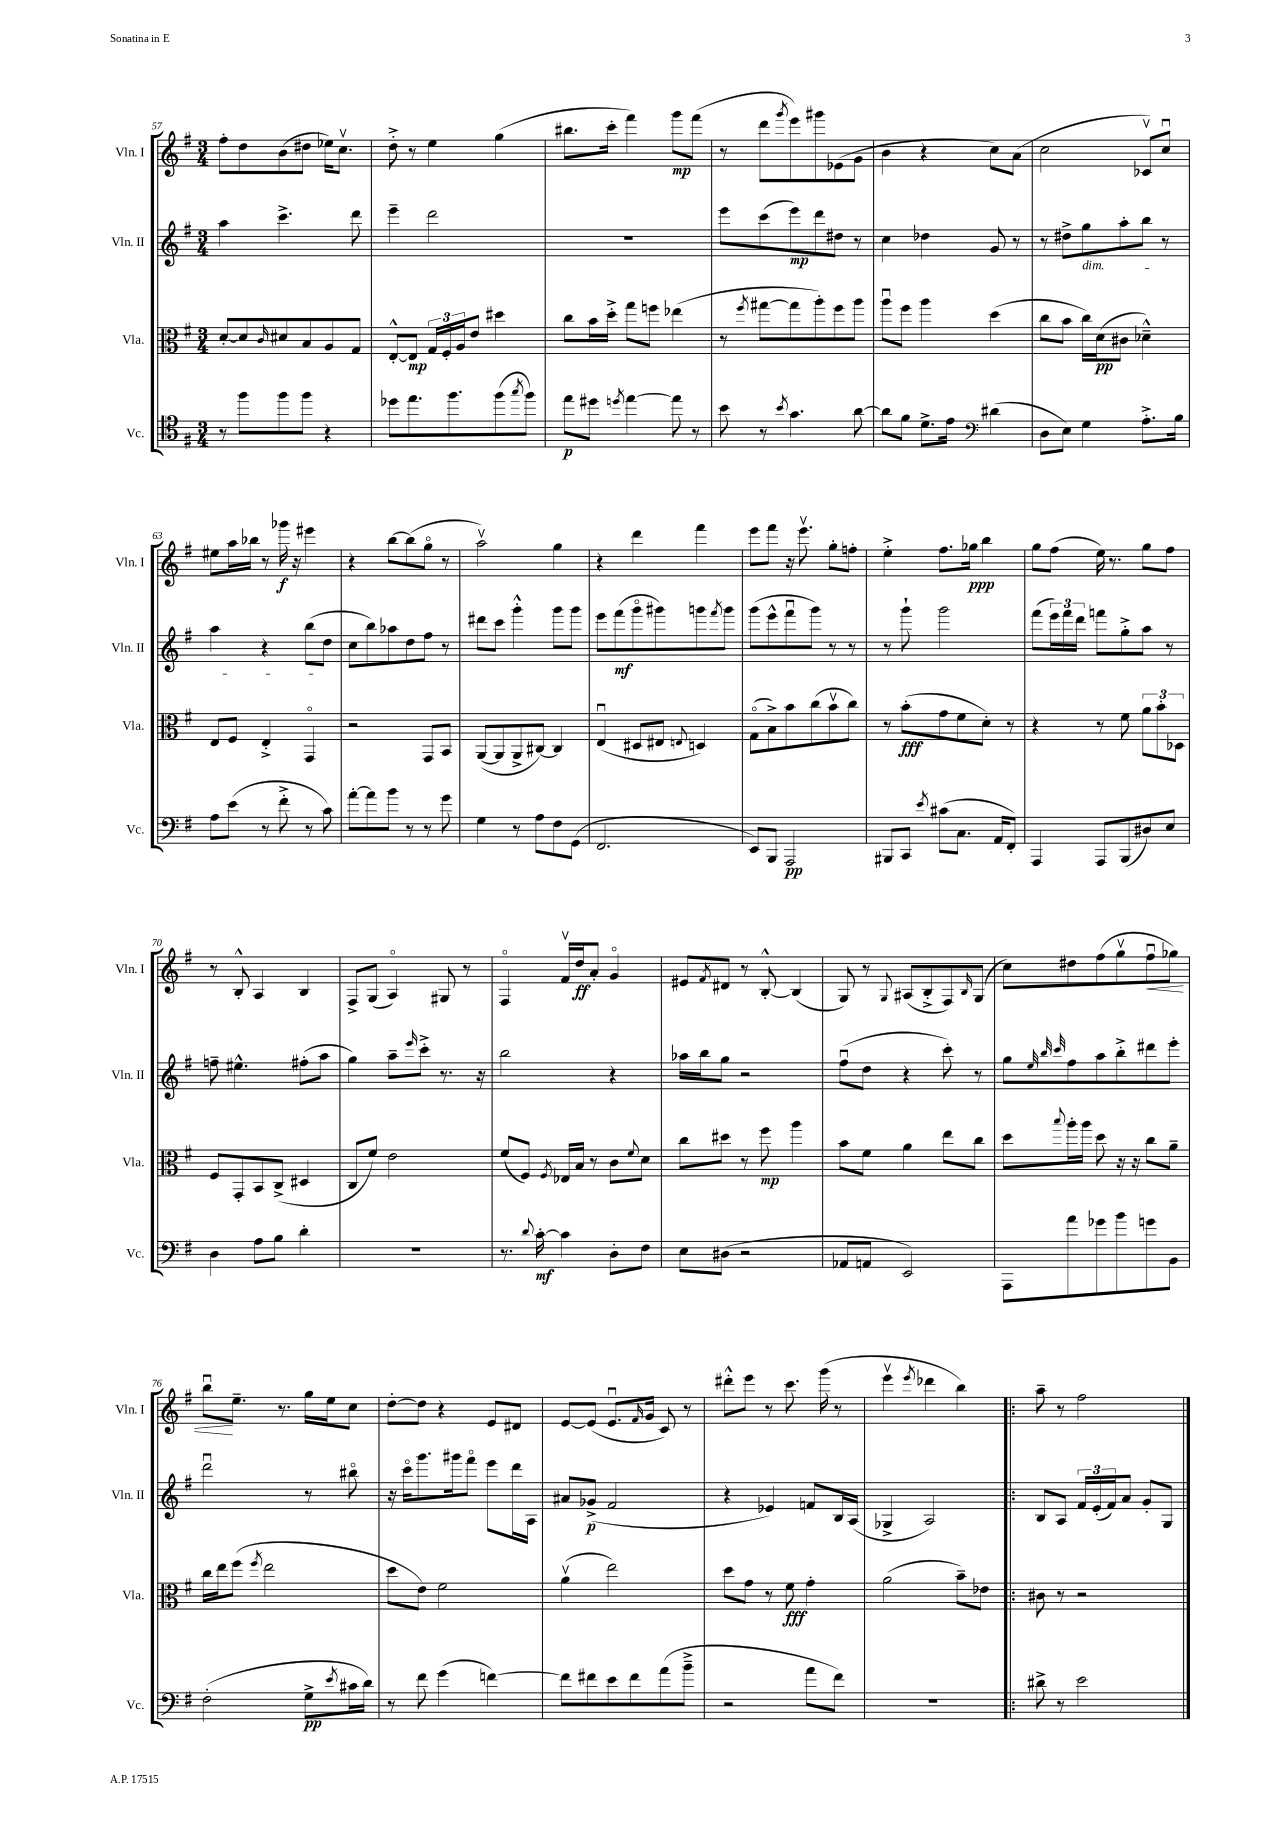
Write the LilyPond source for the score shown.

<<
\new StaffGroup <<
\new Staff = "s0" \with { instrumentName = "Vln. I" shortInstrumentName = "Vln. I" } {
    \clef treble \key g \major \numericTimeSignature \time 3/4
    fis''8-. d''8 b'8( dis''8 ees''16) c''8.\upbow |
    d''8-.-> r8 e''4 g''4( |
    bis''8. c'''16-. fis'''4) g'''8\mp fis'''8( |
    r8 d'''8 \acciaccatura { g'''8 } e'''8) gis'''8 ees'8( g'8 |
    b'4 r4 c''8) a'8( |
    c''2 ces'8\upbow) c''8\downbow |
    eis''8 a''16 bes''16 r8 ges'''16\f r16 eis'''4 |
    r4 b''8~ b''8( g''8\flageolet r8 |
    a''2\upbow) g''4 |
    r4 d'''4 fis'''4 |
    e'''8 fis'''8 r16 e'''8.\upbow g''8-. f''8-. |
    e''4-.-> fis''8. ges''16\ppp b''4 |
    g''8 fis''8( e''16) r8. g''8 fis''8 |
    r8 b8-.-^ a4 b4 |
    fis8-> g8( a4\flageolet) gis8 r8 |
    fis4\flageolet fis'16\upbow d''16\ff a'8-. g'4\flageolet |
    eis'8 \acciaccatura { fis'8 } dis'8 r8 b8~-.-^ b4( |
    g8) r8 \appoggiatura { g8 } ais8( b8-.-> fis8) \grace { b16 } g8( |
    c''8) dis''8 fis''8( g''8\upbow fis''8\downbow\< ges''8) |
    b''8\downbow\! e''8.-- r8. g''16 e''16 c''8 |
    d''8~-. d''8 r4 e'8 dis'8 |
    e'8~ e'8( e'8.\downbow \grace { fis'16 } g'16 c'8) r8 |
    dis'''8-.-^ e'''8 r8 c'''8. g'''16( r8 |
    e'''4\upbow \acciaccatura { e'''8 } des'''4 b''4) |
    \bar ".|:" a''8-- r8 fis''2 \bar "|." |
}
\new Staff = "s1" \with { instrumentName = "Vln. II" shortInstrumentName = "Vln. II" } {
    \clef treble \key g \major \numericTimeSignature \time 3/4
    a''4 c'''4.-> d'''8 |
    e'''4-- d'''2 |
    R2. |
    e'''8 c'''8( e'''8\mp) d'''8 dis''8 r8 |
    c''4 des''4 g'8 r8 |
    r8 dis''8-> g''8\dim a''8-. b''8 r8 |
    a''4 r4 b''8( d''8\! |
    c''8 b''8) aes''8 d''8 fis''8 r8 |
    dis'''8 c'''8 g'''4-.-^ g'''8 g'''8 |
    e'''8 fis'''8\mf( g'''8\flageolet gis'''8) g'''8 \acciaccatura { fis'''8 } g'''8 |
    g'''8( e'''8-^ fis'''8\downbow g'''8) r8 r8 |
    r8 g'''8-! g'''2 |
    fis'''8( \tuplet 3/2 { e'''16) fis'''16 d'''16 } f'''8 g''8-.-> a''8 r8 |
    f''8-- eis''4.-^ fis''8-.( a''8 |
    g''4) a''8-- \grace { e'''16 } c'''8-.-> r8. r16 |
    b''2 r4 |
    aes''16 b''16 g''8 r2 |
    fis''8\downbow( d''8 r4 c'''8-.) r8 |
    g''8 \grace { e''32 b''32 c'''32 } fis''8 a''8 b''8-.-> dis'''8 e'''8-. |
    d'''2\downbow r8 bis''8\flageolet |
    r16 c'''16\flageolet g'''8. gis'''16 fis'''8\flageolet e'''8 d'''16 a16 |
    ais'8 ges'8->\p( fis'2 |
    r4 ees'4) f'8 b16 a16( |
    ges4-> a2) |
    \bar ".|:" b8 a8 \tuplet 3/2 { fis'16 e'16-.( fis'16) } a'8 g'8-. g8 \bar "|." |
}
\new Staff = "s2" \with { instrumentName = "Vla." shortInstrumentName = "Vla." } {
    \clef alto \key g \major \numericTimeSignature \time 3/4
    d'8~-. d'8 \grace { c'16 } dis'8 b8 a8 g8 |
    e8~-.-^ e8\mp \tuplet 3/2 { g16 fis16-. a16 } e'8 dis''4 |
    c''8 b'16 d''16-.-> g''8 f''8 ees''4( |
    r8 \acciaccatura { fis''8 } gis''8~ gis''8 a''8-.) fis''8 a''8 |
    a''8\downbow fis''8 a''4 d''4( |
    c''8 b'8 c''16) d'16\pp( cis'8 des'4---^) |
    e8 fis8 e4-.-> g,4\flageolet |
    r2 g,8 b,8 |
    a,8~( a,8 a,8-> cis8~) cis4 |
    e4\downbow( dis8 eis8 \appoggiatura { e8 } d4) |
    g8\flageolet( b8->) b'8 c''8( b'8\upbow c''8) |
    r8 b'8-.\fff( g'8 fis'8 d'8-.) r8 |
    r4 r8 fis'8 \tuplet 3/2 { a'8 b'8-. des8 } |
    fis8 g,8-. b,8 c8->( dis4 |
    c8 fis'8) e'2 |
    fis'8( fis8) \acciaccatura { fis8 } ees16 b16 r8 c'8 \appoggiatura { fis'8 } d'8 |
    c''8 dis''8 r8 fis''8\mp a''4 |
    b'8 fis'8 a'4 e''8 c''8 |
    d''8 \appoggiatura { b''8 } a''16-. a''16 d''8 r16 r16 c''8 a'8-- |
    c''16 e''16 fis''8( \acciaccatura { fis''8 } e''2 |
    d''8 e'8) fis'2 |
    a'4\upbow( e''2) |
    d''8 g'8 r8 fis'8\fff g'4-. |
    a'2( b'8--) ees'8 |
    \bar ".|:" cis'8 r8 r2 \bar "|." |
}
\new Staff = "s3" \with { instrumentName = "Vc." shortInstrumentName = "Vc." } {
    \clef tenor \key g \major \numericTimeSignature \time 3/4
    r8 fis''8 fis''8 fis''8 r4 |
    des''8 e''8. fis''8. fis''8( \acciaccatura { g''8 } fis''8) |
    e''8\p dis''8 \acciaccatura { d''8 } e''4~ e''8 r8 |
    b'8 r8 \acciaccatura { b'8 } g'4. a'8~ |
    a'8 fis'8 d'8.-> e'16 \clef bass dis'4( |
    d8 e8) g4 a8.-.-> b16 |
    a8 e'8( r8 fis'8-.-> r8 c'8) |
    a'8~-. a'8 b'8 r8 r8 g'8 |
    g4 r8 a8 fis8 g,8( |
    fis,2. |
    e,8) b,,8 a,,2\pp |
    bis,,8 c,8 \acciaccatura { e'8 } cis'8( c8. a,16 fis,8-.) |
    a,,4 a,,8 b,,8( dis8) e8 |
    d4 a8 b8 d'4-. |
    R2. |
    r8. \appoggiatura { d'8 } c'16~-.\mf c'4 d8-. fis8 |
    e8 dis8( r2 |
    aes,8 a,8 e,2) |
    a,,8 a'8 ges'8 b'8 g'8 b,8 |
    fis2-.( g8->\pp \acciaccatura { e'8 } cis'16 d'16) |
    r8 fis'8 g'4( f'4~) |
    f'8 fis'8 e'8 fis'8 a'8( b'8---> |
    r2 a'8 fis'8) |
    R2. |
    \bar ".|:" dis'8-> r8 e'2 \bar "|." |
}
>>
>>
\layout { \context { \Score currentBarNumber = #57 } }
